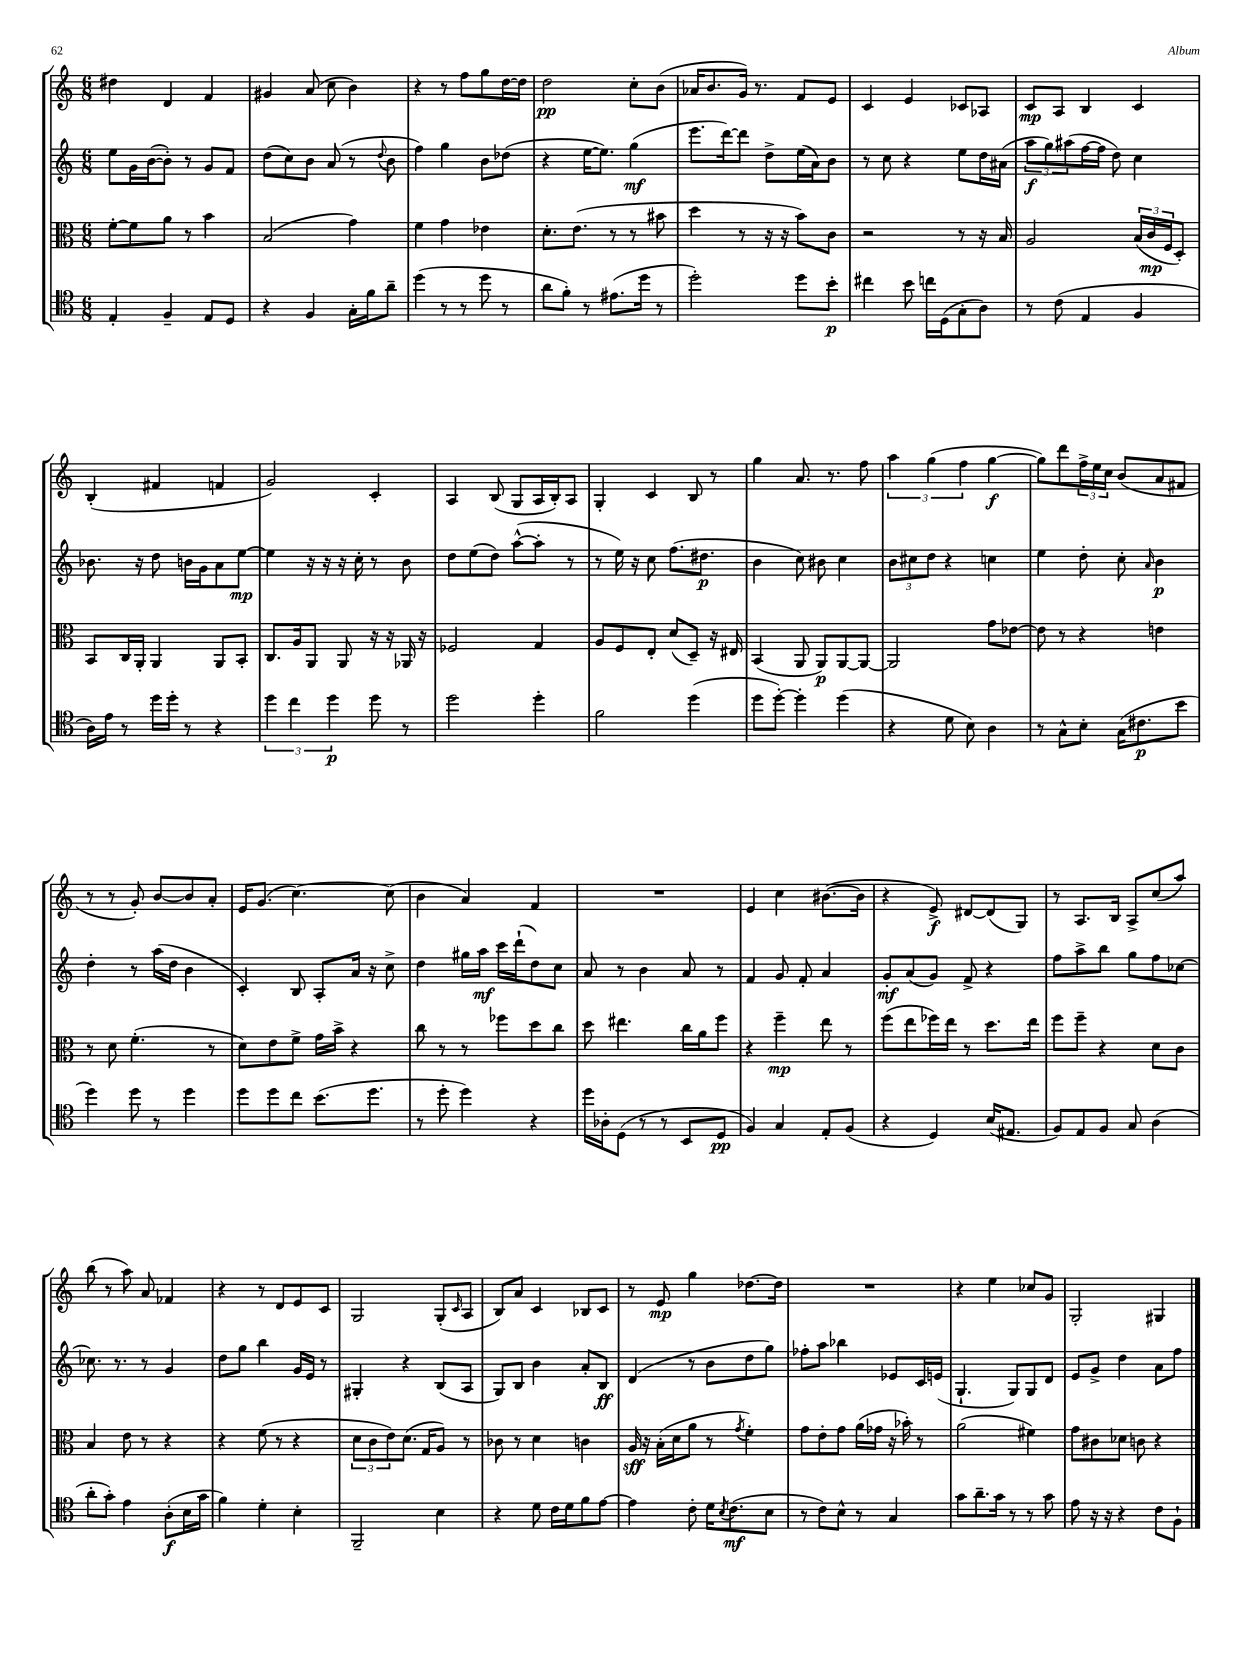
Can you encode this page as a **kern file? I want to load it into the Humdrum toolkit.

**kern	**dynam	**kern	**dynam	**kern	**dynam	**kern	**dynam
*part4	*part4	*part3	*part3	*part2	*part2	*part1	*part1
*staff4	*staff4	*staff3	*staff3	*staff2	*staff2	*staff1	*staff1
*clefC4	*	*clefC3	*	*clefG2	*	*clefG2	*
*k[]	*	*k[]	*	*k[]	*	*k[]	*
*M6/8	*	*M6/8	*	*M6/8	*	*M6/8	*
=24	=24	=24	=24	=24	=24	=24	=24
4E'/	.	[8f'\L	.	8ee\L	.	4dd#X\	.
.	.	8f\]	.	16g\L	.	.	.
.	.	.	.	([16b\J	.	.	.
4F~/	.	8a\J	.	8b'\J])	.	4d/	.
.	.	8r	.	8r	.	.	.
8E/L	.	4b\	.	8g/L	.	4f/	.
8D/J	.	.	.	8f/J	.	.	.
=25	=25	=25	=25	=25	=25	=25	=25
4r	.	(2B/	.	(8dd\L	.	4g#X/	.
.	.	.	.	8cc\)	.	.	.
4F/	.	.	.	8b\J	.	(8a/	.
.	.	.	.	(8a/	.	8cc\	.
16G'\LL	.	4g\)	.	8r	.	4b\)	.
16f\J	.	.	.	.	.	.	.
.	.	.	.	8qqdd/	.	.	.
8a~\J	.	.	.	8b\	.	.	.
=26	=26	=26	=26	=26	=26	=26	=26
(4dd\	.	4f\	.	4ff\)	.	4r	.
8r	.	4g\	.	4gg\	.	8r	.
8r	.	.	.	.	.	8ff\L	.
8dd\	.	4e-X\	.	8b\L	.	8gg\	.
8r	.	.	.	(8dd-X\J	.	[16dd\L	.
.	.	.	.	.	.	16dd\JJ]	.
=27	=27	=27	=27	=27	=27	=27	=27
8a\L	.	8.d'\L	.	4r	.	2dd\	pp
8f'\J)	.	.	.	.	.	.	.
.	.	(8.e\J	.	.	.	.	.
8r	.	.	.	[16ee\KL	.	.	.
.	.	.	.	8.ee\J])	.	.	.
(8.e#X\L	.	8r	.	.	.	.	.
.	.	8r	.	(4gg\	mf	8cc'\L	.
16dd\Jk	.	.	.	.	.	.	.
8r	.	8b#X\	.	.	.	(8b\J	.
=28	=28	=28	=28	=28	=28	=28	=28
2dd'\)	.	4dd\	.	8.eee\L	.	16a-X/KL	.
.	.	.	.	.	.	8.b/	.
.	.	.	.	[16ddd\k)	.	.	.
.	.	8r	.	8ddd\J]	.	16g/Jk)	.
.	.	.	.	.	.	8.r	.
.	.	16r	.	8dd^\L	.	.	.
.	.	16r	.	.	.	.	.
8dd\L	.	8b\L)	.	(16ee\L	.	8f/L	.
.	.	.	.	16a\J)	.	.	.
8b'\J	p	8c\J	.	8b\J	.	8e/J	.
=29	=29	=29	=29	=29	=29	=29	=29
4cc#X\	.	2r	.	8r	.	4c/	.
.	.	.	.	8cc\	.	.	.
8b\	.	.	.	4r	.	4e/	.
16ccn\LL	.	.	.	.	.	.	.
(16D\J	.	.	.	.	.	.	.
8G'\	.	8r	.	8ee\L	.	8c-X/L	.
8A\J)	.	16r	.	16dd\L	.	8A-X/J	.
.	.	16B/	.	(16a#X\JJ	.	.	.
=30	=30	=30	=30	=30	=30	=30	=30
8r	.	2A/	.	12aa\L	f	8c/L	mp
.	.	.	.	12gg\)	.	.	.
(8c\	.	.	.	.	.	8A/J	.
.	.	.	.	(12aa#X\	.	.	.
4E/	.	.	.	[16ff\L	.	4B/	.
.	.	.	.	16ff\JJ]	.	.	.
.	.	.	.	8dd\)	.	.	.
4F/	.	(24B/LL	.	4cc\	.	4c/	.
.	.	24c/	mp	.	.	.	.
.	.	24F/J	.	.	.	.	.
.	.	8D'/J)	.	.	.	.	.
!!LO:LB:g=z
=31	=31	=31	=31	=31	=31	=31	=31
16A\LL)	.	8BB/L	.	8.b-X\	.	(4B'/	.
16e\JJ	.	.	.	.	.	.	.
8r	.	16C/L	.	.	.	.	.
.	.	16AA'/JJ	.	16r	.	.	.
16dd\LL	.	4AA/	.	8dd\	.	4f#X/	.
16dd'\JJ	.	.	.	.	.	.	.
8r	.	.	.	16bn\LL	.	.	.
.	.	.	.	16g\J	.	.	.
4r	.	8AA/L	.	8a\	.	4fn/	.
.	.	8BB'/J	.	[8ee\J	mp	.	.
=32	=32	=32	=32	=32	=32	=32	=32
6dd\	.	8.C/L	.	4ee\]	.	2g/)	.
6cc\	.	.	.	.	.	.	.
.	.	16A/k	.	.	.	.	.
.	.	8AA/J	.	16r	.	.	.
.	.	.	.	16r	.	.	.
6dd\	p	.	.	.	.	.	.
.	.	8AA/	.	16r	.	.	.
.	.	.	.	16cc'\	.	.	.
8dd\	.	16r	.	8r	.	4c'/	.
.	.	16r	.	.	.	.	.
8r	.	16AA-X/	.	8b\	.	.	.
.	.	16r	.	.	.	.	.
=33	=33	=33	=33	=33	=33	=33	=33
2dd\	.	2F-X/	.	8dd\L	.	4A/	.
.	.	.	.	(8ee\	.	.	.
.	.	.	.	8dd\J)	.	(8B/	.
.	.	.	.	([8aa^^\L	.	8G/L	.
4dd'\	.	4G/	.	8aa'\J]	.	16A/L	.
.	.	.	.	.	.	16B'/J)	.
.	.	.	.	8r	.	8A/J	.
=34	=34	=34	=34	=34	=34	=34	=34
2f\	.	8A/L	.	8r	.	4G'/	.
.	.	8F/	.	16ee\)	.	.	.
.	.	.	.	16r	.	.	.
.	.	8E'/J	.	8cc\	.	4c/	.
.	.	(8d/L	.	(8.ff\L	.	.	.
(4dd\	.	8D~/J)	.	.	.	8B/	.
.	.	.	.	8.dd#X\J	p	.	.
.	.	16r	.	.	.	8r	.
.	.	16E#X/	.	.	.	.	.
=35	=35	=35	=35	=35	=35	=35	=35
8dd\L	.	(4BB/	.	4b\	.	4gg\	.
[8dd'\J)	.	.	.	.	.	.	.
4dd'\]	.	8AA/	.	8cc\)	.	8.a/	.
.	.	8AA/L)	p	8b#X\	.	.	.
.	.	.	.	.	.	8.r	.
(4dd\	.	[8AA/	.	4cc\	.	.	.
.	.	8AA/J_	.	.	.	8ff\	.
=36	=36	=36	=36	=36	=36	=36	=36
4r	.	2AA/]	.	12b\L	.	6aa\	.
.	.	.	.	12cc#X\	.	.	.
.	.	.	.	12dd\J	.	(6gg\	.
8d\	.	.	.	4r	.	.	.
.	.	.	.	.	.	6ff\	.
8B\)	.	.	.	.	.	.	.
4A\	.	8g\L	.	4ccn\	.	[4gg\	f
.	.	[8e-X\J	.	.	.	.	.
=37	=37	=37	=37	=37	=37	=37	=37
8r	.	8e-\]	.	4ee\	.	8gg\L])	.
8G^^\L	.	8r	.	.	.	8ddd\	.
8B'\J	.	4r	.	8dd'\	.	24ff^\L	.
.	.	.	.	.	.	24ee\	.
.	.	.	.	.	.	24cc\JJ	.
(16G\KL	.	.	.	8cc'\	.	(8b/L	.
8.c#X\	p	.	.	.	.	.	.
.	.	.	.	16qqa/	.	.	.
.	.	4en\	.	4b\	p	8a/	.
8b\J	.	.	.	.	.	8f#X/J	.
!!LO:LB:g=z
=38	=38	=38	=38	=38	=38	=38	=38
4dd\)	.	8r	.	4dd'\	.	8r	.
.	.	8d\	.	.	.	8r	.
8dd\	.	(4.f'\	.	8r	.	8g'/)	.
8r	.	.	.	(16aa\LL	.	[8b/L	.
.	.	.	.	16dd\JJ	.	.	.
4dd\	.	.	.	4b\	.	8b/]	.
.	.	8r	.	.	.	8a'/J	.
=39	=39	=39	=39	=39	=39	=39	=39
8dd\L	.	8d\L)	.	4c'/)	.	16e/KL	.
.	.	.	.	.	.	(8.g/J	.
8dd\	.	8e\	.	.	.	.	.
8cc\J	.	8f^\J	.	8B/	.	[4.cc\)	.
(8.b\L	.	16g\LL	.	8A'/L	.	.	.
.	.	16b^\JJ	.	.	.	.	.
.	.	4r	.	16a/Jk	.	.	.
8.dd\J	.	.	.	16r	.	.	.
.	.	.	.	8cc^\	.	(8cc\]	.
=40	=40	=40	=40	=40	=40	=40	=40
8r	.	8cc\	.	4dd\	.	4b\	.
8dd'\	.	8r	.	.	.	.	.
4dd\)	.	8r	.	16gg#X\LL	.	4a/)	.
.	.	.	.	16aa\JJ	mf	.	.
.	.	8ff-X\L	.	16ccc\LL	.	.	.
.	.	.	.	(16ddd`\J	.	.	.
4r	.	8dd\	.	8dd\)	.	4f/	.
.	.	8cc\J	.	8cc\J	.	.	.
=41	=41	=41	=41	=41	=41	=41	=41
16dd\LL	.	8dd\	.	8a/	.	2.r	.
16A-X'\J	.	.	.	.	.	.	.
(8D\J	.	4.ee#X\	.	8r	.	.	.
8r	.	.	.	4b\	.	.	.
8r	.	.	.	.	.	.	.
8BB/L	.	16cc\LL	.	8a/	.	.	.
.	.	16a\J	.	.	.	.	.
8D/J	pp	8ff\J	.	8r	.	.	.
=42	=42	=42	=42	=42	=42	=42	=42
4F/)	.	4r	.	4f/	.	4e/	.
4G/	.	4ff~\	mp	8g/	.	4cc\	.
.	.	.	.	8f'/	.	.	.
8E'/L	.	8ee\	.	4a/	.	([8.b#X\L	.
(8F/J	.	8r	.	.	.	.	.
.	.	.	.	.	.	16b#\Jk]	.
=43	=43	=43	=43	=43	=43	=43	=43
4r	.	(8ff\L	.	8g'/L	mf	4r	.
.	.	8ee\	.	(8a/	.	.	.
4D/)	.	16ff-X\L)	.	8g/J)	.	8e^/)	f
.	.	16ee\JJ	.	.	.	.	.
.	.	8r	.	8f^/	.	[8d#X/L	.
(16B/KL	.	8.dd\L	.	4r	.	(8d#/]	.
8.E#X/J	.	.	.	.	.	.	.
.	.	.	.	.	.	8G/J)	.
.	.	16ee\Jk	.	.	.	.	.
=44	=44	=44	=44	=44	=44	=44	=44
8F/L)	.	8ff\L	.	8ff\L	.	8r	.
8E/	.	8ff~\J	.	8aa^\	.	8.A/L	.
8F/J	.	4r	.	8bb\J	.	.	.
.	.	.	.	.	.	16B/Jk	.
8G/	.	.	.	8gg\L	.	8A^/L	.
(4A\	.	8d\L	.	8ff\	.	(8cc/	.
.	.	8c\J	.	[8cc-X\J	.	8aa/J)	.
!!LO:LB:g=z
=45	=45	=45	=45	=45	=45	=45	=45
8a'\L	.	4B/	.	8.cc-X\]	.	(8bb\	.
8g'\J)	.	.	.	.	.	8r	.
.	.	.	.	8.r	.	.	.
4e\	.	8e\	.	.	.	8aa\)	.
.	.	8r	.	8r	.	8a/	.
(8A'\L	f	4r	.	4g/	.	4f-X/	.
16B\L	.	.	.	.	.	.	.
16g\JJ	.	.	.	.	.	.	.
=46	=46	=46	=46	=46	=46	=46	=46
4f\)	.	4r	.	8dd\L	.	4r	.
.	.	.	.	8gg\J	.	.	.
4d'\	.	(8f\	.	4bb\	.	8r	.
.	.	8r	.	.	.	8d/L	.
4B'\	.	4r	.	16g/LL	.	8e/	.
.	.	.	.	16e/JJ	.	.	.
.	.	.	.	8r	.	8c/J	.
=47	=47	=47	=47	=47	=47	=47	=47
2FF~/	.	12d\L	.	4G#X'/	.	2G/	.
.	.	12c\	.	.	.	.	.
.	.	12e\)	.	.	.	.	.
.	.	(8.d\J	.	4r	.	.	.
.	.	16G/KL	.	.	.	.	.
4B\	.	8A/J)	.	(8B/L	.	(8G'/L	.
.	.	.	.	.	.	16qqc/	.
.	.	8r	.	8A/J	.	8A/J	.
=48	=48	=48	=48	=48	=48	=48	=48
4r	.	8c-X\	.	8G/L)	.	8B/L)	.
.	.	8r	.	8B/J	.	8a/J	.
8d\	.	4d\	.	4b\	.	4c/	.
16c\LL	.	.	.	.	.	.	.
16d\J	.	.	.	.	.	.	.
8f\	.	4cn\	.	8a'/L	.	8B-X/L	.
[8e\J	.	.	.	8B/J	ff	8c/J	.
=49	=49	=49	=49	=49	=49	=49	=49
4e\]	.	16A/	sff	(4d/	.	8r	.
.	.	16r	.	.	.	.	.
.	.	(16B'\LL	.	.	.	8e/	mp
.	.	16d\J	.	.	.	.	.
8c'\	.	8a\J	.	8r	.	4gg\	.
16d\KL	.	8r	.	8b\L	.	.	.
8qB/	.	.	.	.	.	.	.
(8.c\	mf	.	.	.	.	.	.
.	.	8qg/	.	.	.	.	.
.	.	4f'\)	.	8dd\	.	[8.dd-X\L	.
8B\J	.	.	.	8gg\J)	.	.	.
.	.	.	.	.	.	16dd-\Jk]	.
=50	=50	=50	=50	=50	=50	=50	=50
8r	.	8g\L	.	8ff-X'\L	.	2.r	.
8c\L)	.	8e'\	.	8aa\J	.	.	.
8B^^\J	.	8g\J	.	4bb-X\	.	.	.
8r	.	(16a\LL	.	.	.	.	.
.	.	16g-X\JJ	.	.	.	.	.
4G/	.	16r	.	8e-X/L	.	.	.
.	.	16b-X'\)	.	.	.	.	.
.	.	8r	.	16c/L	.	.	.
.	.	.	.	(16en/JJ	.	.	.
=51	=51	=51	=51	=51	=51	=51	=51
8g\L	.	(2a\	.	4.G`/	.	4r	.
8.a~\	.	.	.	.	.	.	.
.	.	.	.	.	.	4ee\	.
16g\Jk	.	.	.	.	.	.	.
8r	.	.	.	8G/L)	.	.	.
8r	.	4f#X\)	.	8G/	.	8cc-X/L	.
8g\	.	.	.	8d/J	.	8g/J	.
=52	=52	=52	=52	=52	=52	=52	=52
8e\	.	8g\L	.	8e/L	.	2G'/	.
16r	.	8c#X\	.	8g^/J	.	.	.
16r	.	.	.	.	.	.	.
4r	.	8d-X\J	.	4dd\	.	.	.
.	.	8cn\	.	.	.	.	.
8c\L	.	4r	.	8a\L	.	4G#X/	.
8F`\J	.	.	.	8ff\J	.	.	.
==	==	==	==	==	==	==	==
*-	*-	*-	*-	*-	*-	*-	*-
